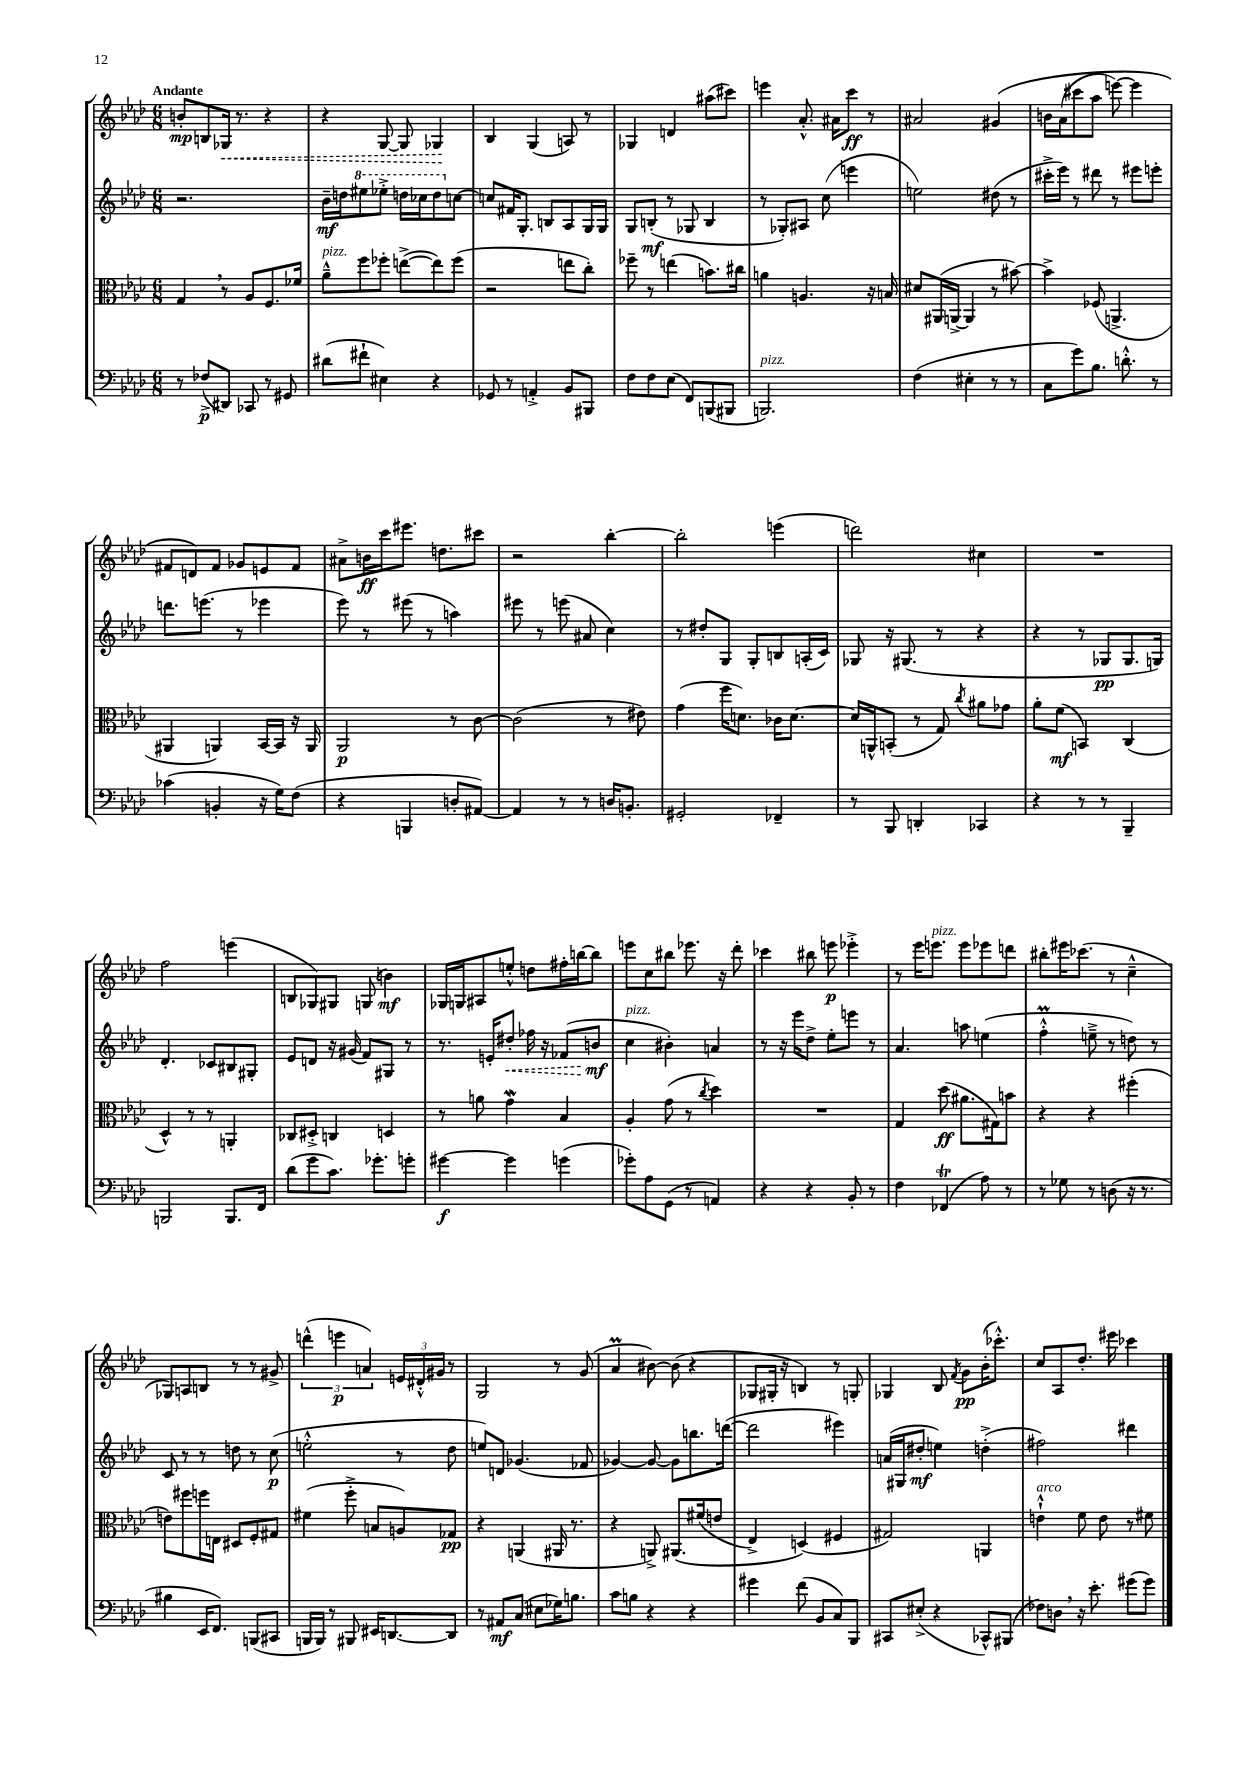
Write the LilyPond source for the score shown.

<<
\new StaffGroup <<
\new Staff = "s0" {
    \clef treble \key aes \major \numericTimeSignature \time 6/8 \tempo "Andante"
    \autoBeamOff b'8[-.\mp b8 \once \override Hairpin.style = #'dashed-line ges16]\< r8. r4 |
    r4 g8~ g8 ges4\! |
    bes4 g4( a8) r8 |
    ges4 d'4 ais''8[( cis'''8]) |
    e'''4 aes'8.-.-^ ais'16[ c'''8]\ff r8 |
    ais'2 gis'4\( |
    b'16[ aes'16( cis'''8 aes''8] e'''8~) e'''4 |
    fis'8[ d'8\) fis'8] ges'8[ e'8 fis'8] |
    ais'8[-> b'16\ff c'''16 eis'''8.] d''8.[ cis'''8] |
    r2 bes''4~-. |
    bes''2-. e'''4( |
    d'''2) cis''4 |
    R2. |
    f''2 e'''4( |
    b8[ ges8) gis8] g8( b'4\mf) |
    ges16[ g16 ais8 e''8]-.-^ d''8[ fis''16-. b''16~ b''8] |
    e'''8[ c''8 bis''8] ees'''8. r16 des'''8-. |
    ces'''4 bis''8 e'''8\p ees'''4-.-> |
    r8 ees'''16[ e'''8.]^\markup { \italic "pizz." } e'''8[ ees'''8 d'''8] |
    bis''8[-. eis'''16 ces'''8.]( r8 c''4---^ |
    ges8[) a8 b8] r8 r8 gis'8-> |
    \tuplet 3/2 { d'''4-^( e'''4\p a'4) } \tuplet 3/2 { e'16[ dis'16-.-^ gis'16] } r8 |
    g2 r8 g'8( |
    aes'4\prall bis'8~) bis'8( r4 |
    ges8[ gis16]-. r16 b4) r8 g8-. |
    ges4 bes8 \acciaccatura { f'8 } g'8[\pp bes'16-.( ces'''8.]-.-^) |
    c''8[ aes8 des''8.]-. eis'''16 ces'''4 \bar "|." |
}
\new Staff = "s1" {
    \clef treble \key aes \major \numericTimeSignature \time 6/8
    \autoBeamOff r2. |
    bes'16[--\mf d''16 \ottava #1 eis'''8 ees'''8]-.-> d'''16[ ces'''16 d'''8 \ottava #0 c''!8]~ |
    c''!8[ fis'16 g8.]-. b8[ aes8 g16 g16] |
    g8[ b8]-.\mf( r8 ges8 b4 |
    r8 ges8[-.) ais8] c''8( e'''4 |
    e''2) dis''8( r8 |
    cis'''16[-.-> ees'''16]) r8 dis'''8 r8 eis'''8[ e'''8]-. |
    d'''8.[ e'''8.]( r8 ees'''4 |
    ees'''8) r8 eis'''8( r8 a''4) |
    eis'''8 r8 e'''8( ais'8 c''4) |
    r8 dis''8[-. g8] g8[-. b8 a16-.( c'16]) |
    ges8 r16 gis8.( r8 r4 |
    r4 r8 ges8[\pp ges8. g16]) |
    des'4.-. ces'8[ bis8 gis8]-. |
    ees'8[ d'8] r16 gis'16( f'8[) gis8] r8 |
    r8. e'16[-. \once \override Hairpin.style = #'dashed-line dis''8]-.\< fes''16 r16 fes'8[( b'8]\mf\! |
    c''4^\markup { \italic "pizz." } bis'4-.) a'4 |
    r8 r16 ees'''16[ des''8]-> ees''8[-. e'''8] r8 |
    aes'4. a''8 e''4( |
    f''4-.-^\prall e''8---> r8 d''8) r8 |
    c'8 r8 r8 d''8 r8 c''8\p( |
    e''2-.-^ r8 des''8 |
    e''8[) d'8] ges'4.( fes'8 |
    ges'4~) ges'8~ ges'8[ b''8. d'''16]~( |
    d'''2 eis'''4) |
    a'16[( gis16 dis''8]-.\mf e''4) d''4-.->( |
    fis''2) dis'''4 \bar "|." |
}
\new Staff = "s2" {
    \clef alto \key aes \major \numericTimeSignature \time 6/8
    \autoBeamOff g4 \breathe r8 aes8[ f8. fes'16] |
    aes'8[---^^\markup { \italic "pizz." } f''8 fes''8]-. e''8[~->( e''8) fes''8]( |
    r2 e''8[ c''8]-.) |
    fes''8-- r8 e''4( b'8.[) cis''16] |
    a'4 a4. r16 b16 |
    dis'8[ ais,16( a,16]~-> a,4 r8 bis'8~) |
    bis'4-> fes8( a,4.-> |
    ais,4 a,4) bes,16[~ bes,16] r16 a,16 |
    aes,2\p r8 c'8~ |
    c'2( r8 eis'8) |
    g'4( f''16[ d'8.]) ces'16[ d'8.]~ |
    d'16[ a,16-^ b,8]-.( r8 g8) \acciaccatura { c''8 } ais'8[ ges'8] |
    aes'8[-. f'8]\mf( b,4) c4( |
    des4-^) r8 r8 a,4-. |
    ces8[ dis8]-.-> c4 d4 |
    r8 a'8 g'4\mordent bes4 |
    aes4-. g'8( r8 \acciaccatura { c''8 } des''4) |
    R2. |
    g4 des''8\ff( ais'8.[ gis16) b'8] |
    r4 r4 fis''4-.( |
    e'8[) fis''8 f''16 e16] dis8[ f8-. gis8] |
    fis'4( f''8-.-> b8[ a8) ges8]\pp |
    r4 a,4( ais,16 r8. |
    r4 a,8->) ais,8.[\( fis'16( e'8] |
    ees4->) d4(\) fis4 |
    gis2) a,4 |
    e'4-!-^^\markup { \italic "arco" } f'8 e'8 r8 fis'8 \bar "|." |
}
\new Staff = "s3" {
    \clef bass \key aes \major \numericTimeSignature \time 6/8
    \autoBeamOff r8 fes8[->\p( dis,8]) ces,8 r8 gis,8 |
    dis'8[( fis'8]-! eis4) r4 |
    ges,8 r8 a,4-.-> bes,8[ bis,,8] |
    f8[ f8 ees8]( f,8[) b,,8( bis,,8] |
    b,,2.^\markup { \italic "pizz." }) |
    f4( eis4-. r8 r8 |
    c8[ g'8) bes8.] d'8.-.-^ r8 |
    ces'4( b,4-. r16 g16[) f8]( |
    r4 b,,4 d8[-. ais,8]~) |
    ais,4 r8 r8 d16[ b,8.]-. |
    gis,2-. fes,4-- |
    r8 bes,,8 d,4-. ces,4 |
    r4 r8 r8 bes,,4-- |
    b,,2 b,,8.[ f,16] |
    des'8[( g'8 c'8.]) ges'8.[-. g'8]-. |
    gis'4~\f gis'4 g'4( |
    ges'8[-.) aes8 g,8]( r8 a,4) |
    r4 r4 bes,8-. r8 |
    f4 fes,4\trill( aes8) r8 |
    r8 ges8 r8 d8( r16 r8. |
    bis4 ees,16[ f,8.]) b,,8[( cis,8] |
    b,,16[ b,,16]) r8 bis,,8 eis,16[ d,8.~ d,8] |
    r8 ais,8[\mf c8]( eis8[ ges16) b8.] |
    c'8[ b8] r4 r4 |
    gis'4 f'8( bes,8[ c8) bes,,8] |
    cis,8[ eis8]-.->( r4 ces,8[-^) bis,,8]( |
    fes8[) d8] \breathe r16 ees'8.-. gis'8[( gis'8]) \bar "|." |
}
>>
>>
\layout { \context { \Score \remove "Bar_number_engraver" } }
